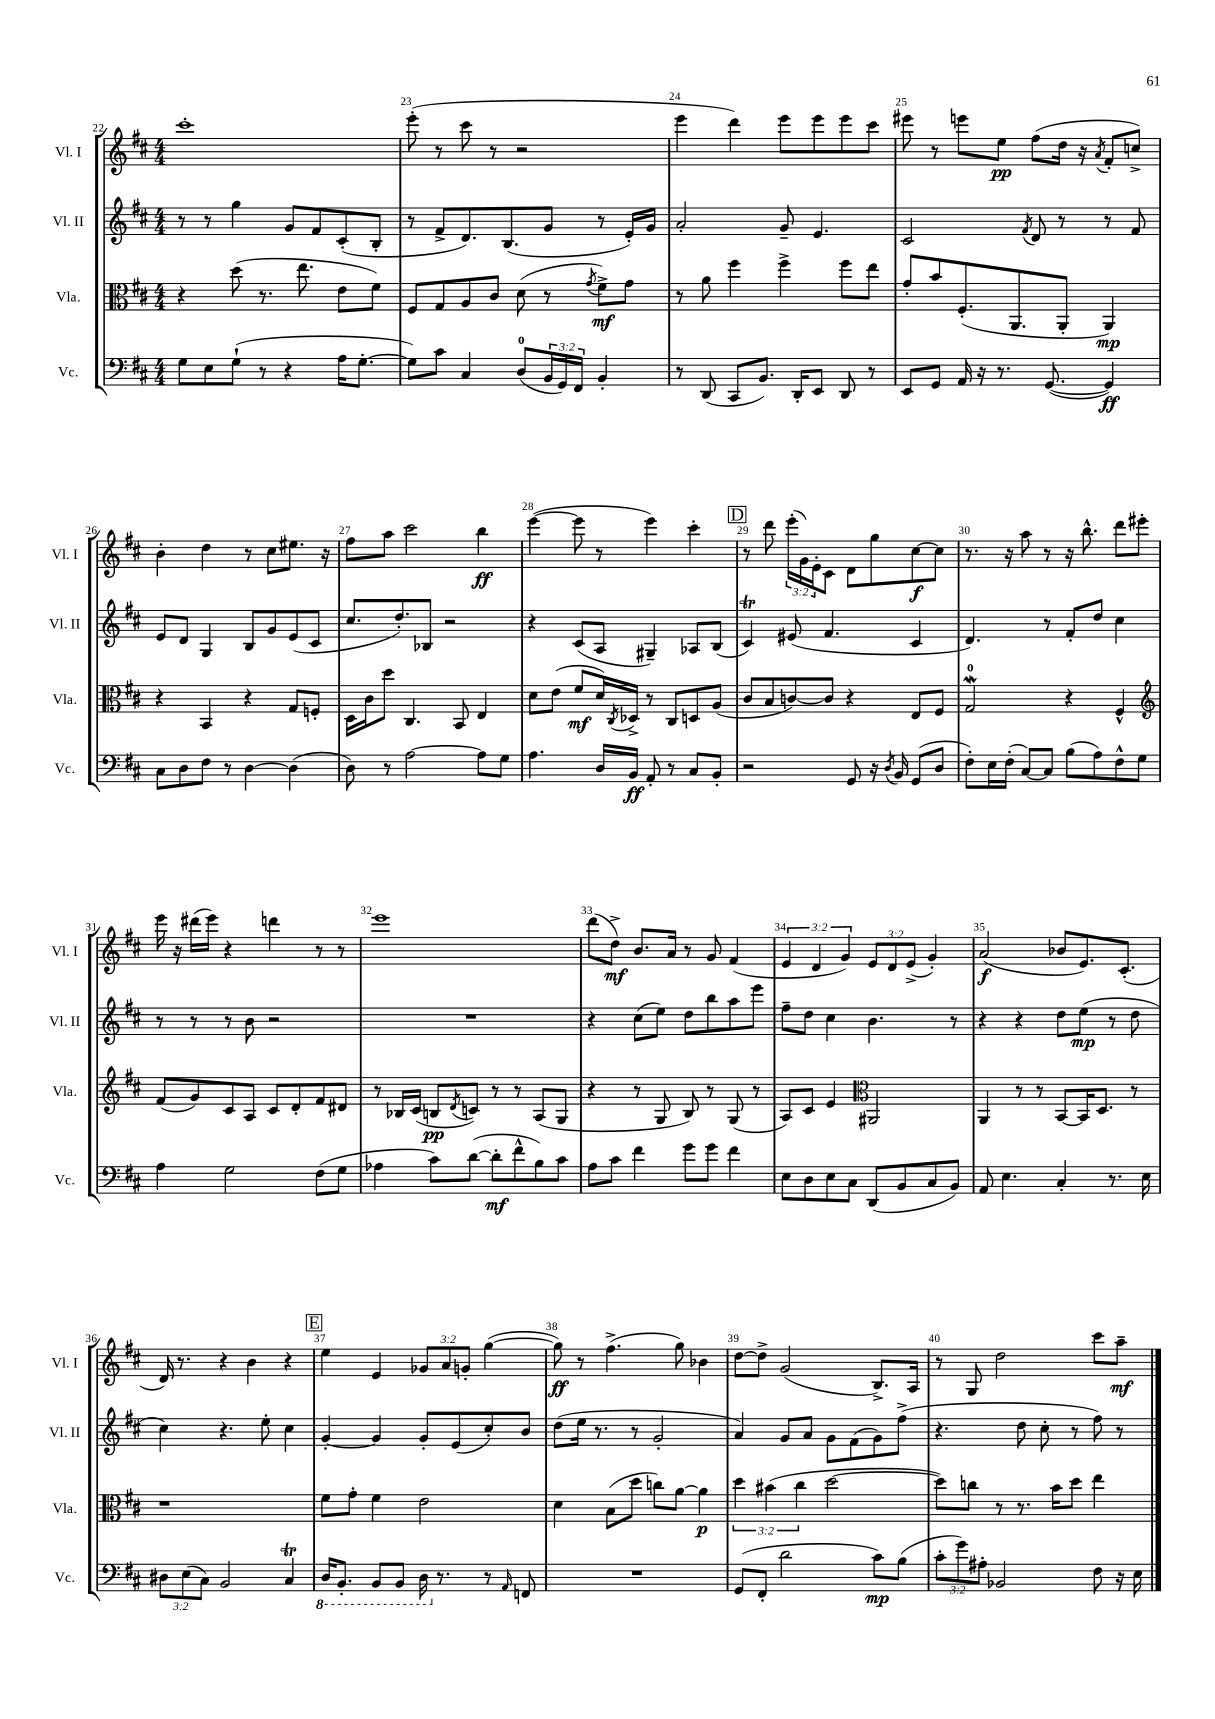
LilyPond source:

<<
\new StaffGroup <<
\new Staff = "s0" \with { instrumentName = "Vl. I" shortInstrumentName = "Vl. I" } {
    \clef treble \key d \major \numericTimeSignature \time 4/4 \override Staff.TupletNumber.text = #tuplet-number::calc-fraction-text
    cis'''1-. |
    e'''8-.( r8 cis'''8 r8 r2 |
    e'''4 d'''4) e'''8 e'''8 e'''8 cis'''8 |
    eis'''8 r8 e'''8 e''8\pp fis''8( d''16 r16 \acciaccatura { a'8 } fis'8-. c''8->) |
    b'4-. d''4 r8 cis''8 eis''8. r16 |
    fis''8 a''8 cis'''2 b''4\ff |
    e'''4~( e'''8 r8 e'''4) cis'''4-. |
    \mark \markup { \box "D" } r8 d'''8 \tuplet 3/2 { e'''16-.( g'16) e'16-. } cis'8 d'8 g''8 cis''8~\f cis''8 |
    r8. r16 a''8 r8 r16 b''8.-^ d'''8 eis'''8-. |
    e'''16 r16 dis'''16( e'''16) r4 d'''4 r8 r8 |
    e'''1 |
    d'''8( d''8->\mf) b'8. a'16 r8 g'8 fis'4( |
    \tuplet 3/2 { e'4 d'4 g'4) } \tuplet 3/2 { e'8 d'8 e'8->( } g'4-.) |
    a'2\f( bes'8 e'8.) cis'8.-.( |
    d'16) r8. r4 b'4 r4 |
    \mark \markup { \box "E" } e''4 e'4 \tuplet 3/2 { ges'8 a'8 g'8-. } g''4~( |
    g''8\ff) r8 fis''4.->( g''8) bes'4 |
    d''8~ d''8-> g'2( b8.->) a16 |
    r8 g8 d''2 cis'''8 a''8--\mf \bar "|." |
}
\new Staff = "s1" \with { instrumentName = "Vl. II" shortInstrumentName = "Vl. II" } {
    \clef treble \key d \major \numericTimeSignature \time 4/4
    r8 r8 g''4 g'8 fis'8 cis'8-.( b8-. |
    r8 fis'8-> d'8.) b8.( g'8 r8 e'16-.) g'16 |
    a'2-. g'8-- e'4. |
    cis'2 \acciaccatura { fis'8 } d'8 r8 r8 fis'8 |
    e'8 d'8 g4 b8 g'8 e'8( cis'8 |
    cis''8. d''8.-.) bes8 r2 |
    r4 cis'8( a8 gis4--) aes8 b8( |
    \mark \markup { \box "D" } cis'4\trill) eis'8( fis'4. cis'4 |
    d'4.) r8 fis'8-. d''8 cis''4 |
    r8 r8 r8 b'8 r2 |
    R1 |
    r4 cis''8( e''8) d''8 b''8 a''8 e'''8 |
    fis''8-- d''8 cis''4 b'4. r8 |
    r4 r4 d''8 e''8\mp( r8 d''8 |
    cis''4) r4. e''8-. cis''4 |
    \mark \markup { \box "E" } g'4~-. g'4 g'8-. e'8( cis''8-.) b'8 |
    d''8( e''16 r8. r8 g'2-. |
    a'4) g'8 a'8 g'8 fis'8( g'8) fis''8->( |
    r4. d''8 cis''8-. r8 fis''8) r8 \bar "|." |
}
\new Staff = "s2" \with { instrumentName = "Vla." shortInstrumentName = "Vla." } {
    \clef alto \key d \major \numericTimeSignature \time 4/4 \override Staff.TupletNumber.text = #tuplet-number::calc-fraction-text
    r4 d''8( r8. e''8. e'8 fis'8) |
    fis8 g8 a8 cis'8 d'8( r8 \acciaccatura { g'8 } fis'8->\mf) g'8 |
    r8 a'8 fis''4 fis''4-> fis''8 e''8 |
    g'8-. b'8 fis8.-.( a,8. a,8-. a,4\mp) |
    r4 b,4 r4 g8 f8-. |
    d16 cis'16 d''8 cis4. b,8 e4 |
    d'8 e'8( fis'8\mf d'16) \acciaccatura { cis8 } des16-> r8 cis8 d8 a8( |
    \mark \markup { \box "D" } cis'8 b8 c'8~) c'8 r4 e8 fis8 |
    g2-0\mordent r4 fis4-^ |
    \clef treble fis'8( g'8) cis'8 a8 cis'8 d'8-. fis'8 dis'8 |
    r8 bes16 cis'16( b8\pp \acciaccatura { d'8 } c'8) r8 r8 a8( g8 |
    r4 r8 g8 b8) r8 g8( r8 |
    a8) cis'8 e'4 \clef alto ais,2 |
    a,4 r8 r8 b,8~ b,16 d8. r8 |
    r1 |
    \mark \markup { \box "E" } fis'8 g'8-. fis'4 e'2 |
    d'4 b8( d''8 c''8) a'8~ a'4\p |
    \tuplet 3/2 { d''4 bis'4( cis''4 } d''2~ |
    d''8) c''8 r8 r8. b'16 d''8 e''4 \bar "|." |
}
\new Staff = "s3" \with { instrumentName = "Vc." shortInstrumentName = "Vc." } {
    \clef bass \key d \major \numericTimeSignature \time 4/4 \override Staff.TupletNumber.text = #tuplet-number::calc-fraction-text
    g8 e8 g8-!( r8 r4 a16 g8.~-. |
    g8) cis'8 cis4 d8-0( \tuplet 3/2 { b,16 g,16) fis,16 } b,4-. |
    r8 d,8( cis,8 b,8.) d,16-. e,8 d,8 r8 |
    e,8 g,8 a,16 r16 r8. g,8.~( g,4\ff) |
    cis8 d8 fis8 r8 d4~ d4( |
    d8) r8 a2~ a8 g8 |
    a4. d16 b,16\ff a,8-. r8 cis8 b,8-. |
    \mark \markup { \box "D" } r2 g,8 r16 \acciaccatura { d8 } b,16 g,8( d8 |
    fis8-.) e16 fis16-.( cis8~) cis8 b8( a8) fis8-^ g8 |
    a4 g2 fis8( g8 |
    aes4 cis'8) d'8~( d'8-.\mf fis'8-^ b8) cis'8 |
    a8 cis'8 fis'4 g'8 g'8 fis'4 |
    e8 d8 e8 cis8 d,8( b,8 cis8 b,8) |
    a,8 e4. cis4-. r8. e16 |
    \tuplet 3/2 { dis8 e8( cis8) } b,2 cis4\trill |
    \mark \markup { \box "E" } \ottava #-1 d,16 b,,8.-. b,,8 b,,8 d,16 \ottava #0 r8. r8 \grace { a,16 } f,8 |
    R1 |
    g,8( fis,8-. d'2 cis'8\mp) b8( |
    \tuplet 3/2 { cis'8-. g'8) ais8-. } bes,2 fis8 r16 e16 \bar "|." |
}
>>
>>
\layout { \context { \Score currentBarNumber = #22 \override BarNumber.break-visibility = ##(#f #t #t) barNumberVisibility = #all-bar-numbers-visible } }
